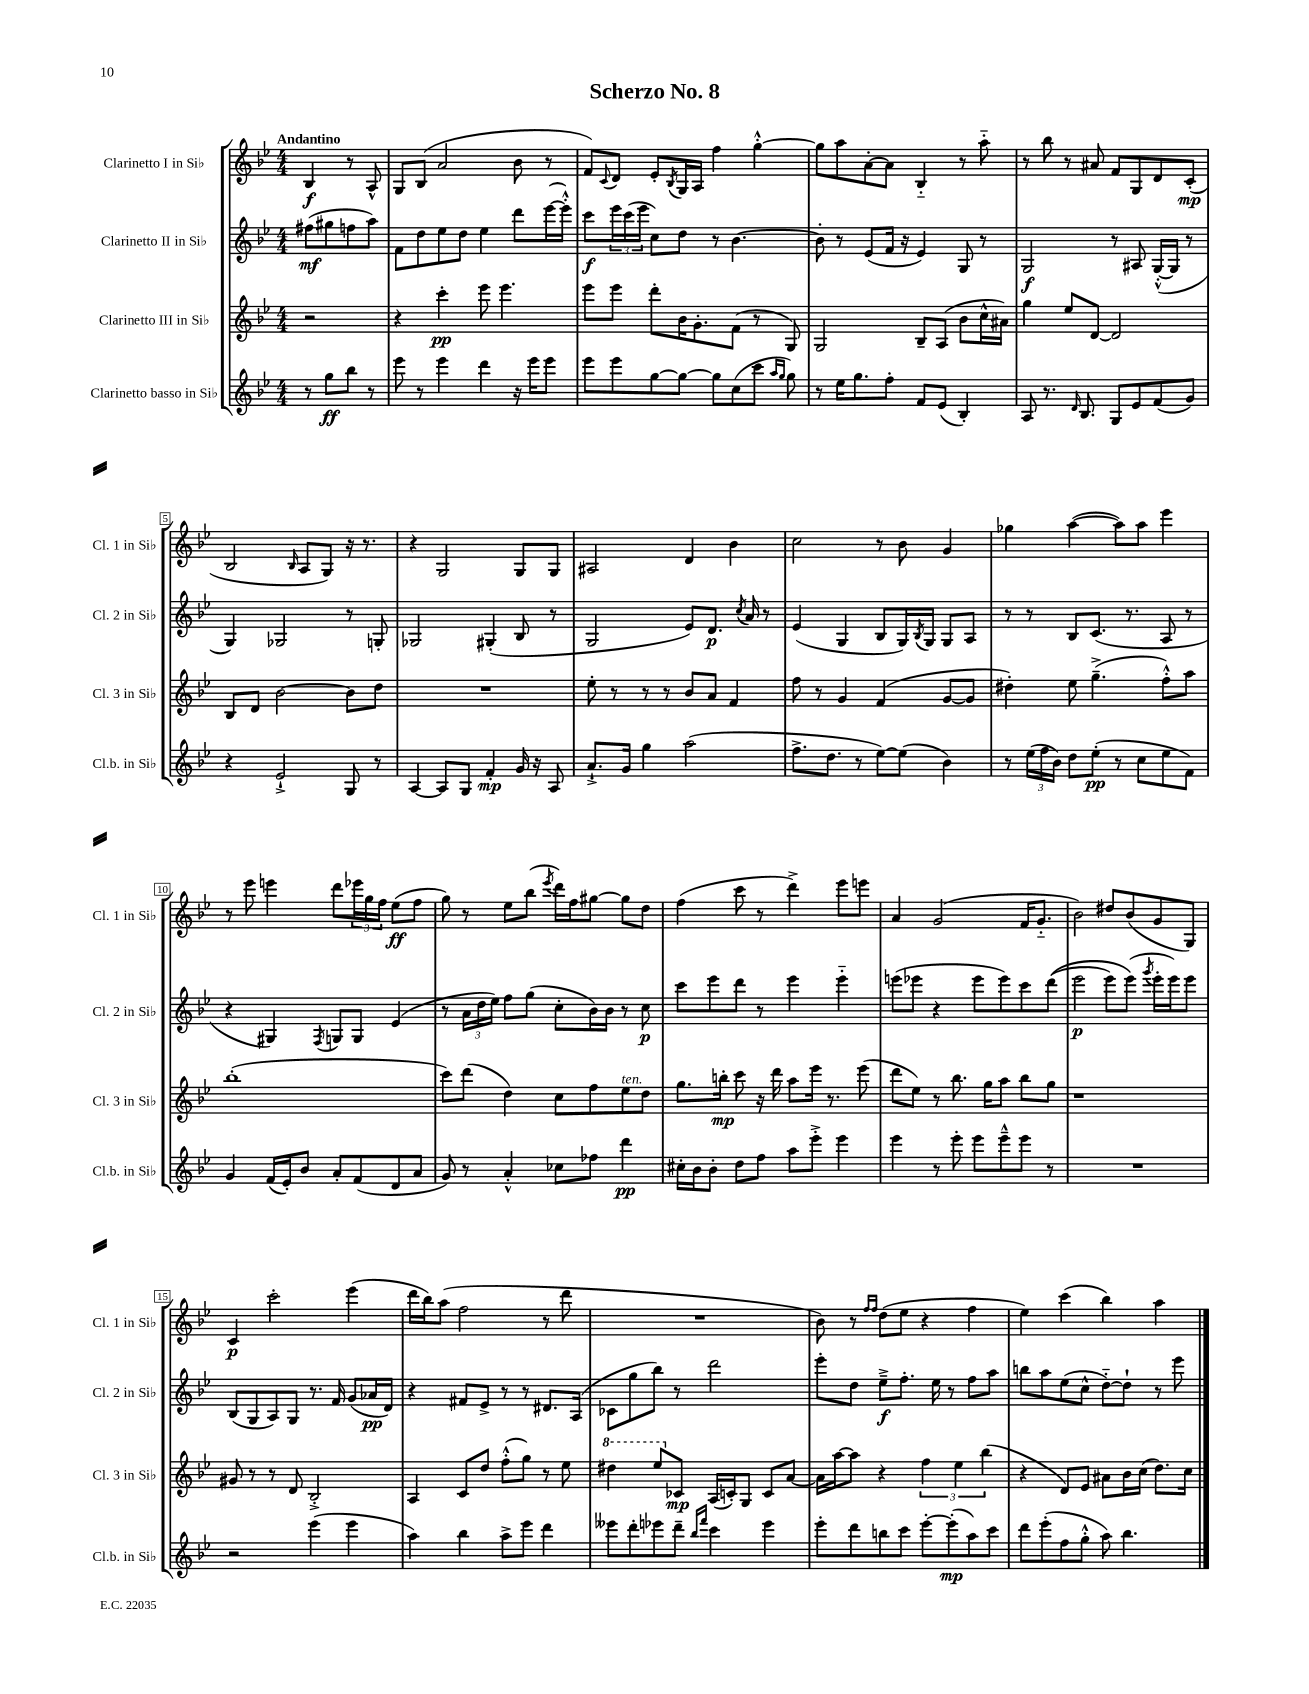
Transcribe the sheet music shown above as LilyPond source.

\header { title = "Scherzo No. 8" }
<<
\new StaffGroup <<
\new Staff = "s0" \with { instrumentName = "Clarinetto I in Sib" shortInstrumentName = "Cl. 1 in Sib" } {
    \clef treble \key bes \major \numericTimeSignature \time 4/4 \partial 2 \tempo "Andantino"
    bes4\f r8 a8-^ |
    g8 bes8( a'2 bes'8 r8 |
    f'8) \appoggiatura { c'8 } d'8 ees'8-. \acciaccatura { bes8 } g16 a16 f''4 g''4~-.-^ |
    g''8 a''8 a'8~-. a'8 bes4-_ r8 a''8-_ |
    r8 bes''8 r8 ais'8 f'8 g8 d'8 c'8-.\mp( |
    bes2 \grace { bes16 } a8 g8) r16 r8. |
    r4 g2 g8 g8 |
    ais2 d'4 bes'4 |
    c''2 r8 bes'8 g'4 |
    ges''4 a''4~( a''8) a''8 ees'''4 |
    r8 ees'''8 e'''4 d'''8 \tuplet 3/2 { ees'''16 g''16 f''16 } ees''8\ff( f''8 |
    g''8) r8 ees''8 bes''8( \acciaccatura { ees'''8 } d'''16) f''16 gis''8~ gis''8 d''8 |
    f''4( c'''8 r8 d'''4->) ees'''8 e'''8 |
    a'4 g'2( f'16 g'8.-_ |
    bes'2) dis''8 bes'8( g'8 g8) |
    c'4\p c'''2-. ees'''4( |
    d'''16 bes''16) a''8( f''2 r8 d'''8 |
    R1 |
    bes'8) r8 \grace { f''16 f''16 } d''8( ees''8 r4 f''4 |
    ees''4) c'''4( bes''4) a''4 \bar "|." |
}
\new Staff = "s1" \with { instrumentName = "Clarinetto II in Sib" shortInstrumentName = "Cl. 2 in Sib" } {
    \clef treble \key bes \major \numericTimeSignature \time 4/4 \partial 2
    fis''8\mf( gis''8 f''8 a''8) |
    f'8 d''8 ees''8 d''8 ees''4 d'''8 ees'''16~( ees'''16-.-^) |
    c'''8\f \tuplet 3/2 { ees'''16 c'''16( ees'''16 } c''8) d''8 r8 bes'4.~ |
    bes'8-. r8 ees'8( f'16 r16 ees'4) g8 r8 |
    g2\f r8 ais8 g16~-.-^( g16 r8 |
    g4) ges2 r8 g8-. |
    ges2 gis4-.( bes8 r8 |
    g2 ees'8) d'8.\p \acciaccatura { c''8 } a'16 r8 |
    ees'4( g4 bes8 g16) \acciaccatura { bes8 } g16 g8 a8 |
    r8 r8 bes8 c'8.( r8. a8 r8 |
    r4 gis4) \acciaccatura { f8 } g8 g8 ees'4( |
    r8 \tuplet 3/2 { a'16 d''16 ees''16) } f''8 g''8( c''8-. bes'16) bes'16 r8 c''8\p |
    c'''8 ees'''8 d'''8 r8 ees'''4 ees'''4-_ |
    e'''8( ees'''8 r4 ees'''8 ees'''8) c'''8 d'''8(\( |
    ees'''2\p ees'''8) ees'''8(\) \acciaccatura { g'''8 } ees'''16-. ees'''16) ees'''8 |
    bes8( g8 a8) g8 r8. f'16 g'8( aes'16\pp d'16) |
    r4 fis'8 ees'8-> r8 r8 dis'8. a16( |
    ces'8 g''8 bes''8) r8 d'''2 |
    ees'''8-. d''8 ees''8--->\f f''8.-. ees''16 r8 f''8 a''8 |
    b''8 a''8 ees''8( c''8-^ d''8~-_) d''8-! r8 ees'''8 \bar "|." |
}
\new Staff = "s2" \with { instrumentName = "Clarinetto III in Sib" shortInstrumentName = "Cl. 3 in Sib" } {
    \clef treble \key bes \major \numericTimeSignature \time 4/4 \partial 2
    r2 |
    r4 c'''4-.\pp ees'''8 ees'''4. |
    ees'''8 ees'''8 d'''8-. bes'16 g'8.-. f'8( r8 g8) |
    g2 bes8-- a8( bes'8 c''16-^ ais'16) |
    g''4 ees''8 d'8~ d'2 |
    bes8 d'8 bes'2~ bes'8 d''8 |
    R1 |
    ees''8-. r8 r8 r8 bes'8 a'8 f'4 |
    f''8 r8 g'4 f'4( g'8~ g'8 |
    dis''4-.) ees''8 g''4.--->( f''8-.-^) a''8 |
    bes''1-.( |
    c'''8) d'''8( d''4) c''8 f''8 ees''8^\markup { \italic "ten." } d''8 |
    g''8. b''16-.\mp c'''8 r16 d'''16 a''8 ees'''16 r8. ees'''8( |
    d'''8 ees''8) r8 bes''8. g''16 a''8 bes''8 g''8 |
    r1 |
    gis'8 r8 r8 d'8 bes2-.-> |
    a4 c'8 d''8 f''8-.-^( g''8) r8 ees''8 |
    \ottava #1 dis'''4 ees'''8 \ottava #0 ces'8\mp a16( c'16-.) g8 c'8 a'8~ |
    a'16 a''16~ a''8 r4 \tuplet 3/2 { f''4 ees''4 bes''4( } |
    r4 d'8) ees'8 ais'8 bes'16 c''16( d''8.) c''16 \bar "|." |
}
\new Staff = "s3" \with { instrumentName = "Clarinetto basso in Sib" shortInstrumentName = "Cl.b. in Sib" } {
    \clef treble \key bes \major \numericTimeSignature \time 4/4 \partial 2
    r8 g''8\ff bes''8 r8 |
    ees'''8 r8 ees'''4 d'''4 r16 ees'''16 ees'''8 |
    ees'''8 ees'''8 g''8~ g''8~ g''8 c''8( c'''8 \grace { a''16 g''16 } g''8) |
    r8 ees''16 g''8. f''8-. f'8 ees'8( bes4-.) |
    a8 r8. \grace { d'16 } bes8. g8 ees'8 f'8( g'8) |
    r4 ees'2-!-> g8 r8 |
    a4~ a8 g8 f'4-.\mp g'16 r16 a8 |
    a'8.-!-> g'16 g''4 a''2( |
    f''8.-> d''8. r8 ees''8~) ees''8( bes'4) |
    r8 \tuplet 3/2 { ees''16( f''16 bes'16) } d''8 ees''8-.\pp( r8 c''8 ees''8 f'8) |
    g'4 f'16( ees'16-.) bes'8 a'8-. f'8( d'8 a'8 |
    g'8) r8 a'4-.-^ ces''8 fes''8 d'''4\pp |
    cis''16-. bes'16 bes'8-. d''8 f''8 a''8 ees'''8-.-> ees'''4 |
    ees'''4 r8 ees'''8-. ees'''8 ees'''8---^ ees'''8 r8 |
    R1 |
    r2 ees'''4( ees'''4 |
    a''4) bes''4 a''8-> ees'''8 d'''4 |
    eeses'''8 d'''8-. ees'''8 d'''8-- \grace { bes''16 f'''16 } c'''4 ees'''4 |
    ees'''8-. d'''8 b''8 c'''8 ees'''8~-. ees'''8-.\mp( a''8) c'''8 |
    d'''8 ees'''8-.( f''8 g''8-.-^ a''8) bes''4. \bar "|." |
}
>>
>>
\layout { \context { \Score \override BarNumber.stencil = #(make-stencil-boxer 0.1 0.3 ly:text-interface::print) } }
